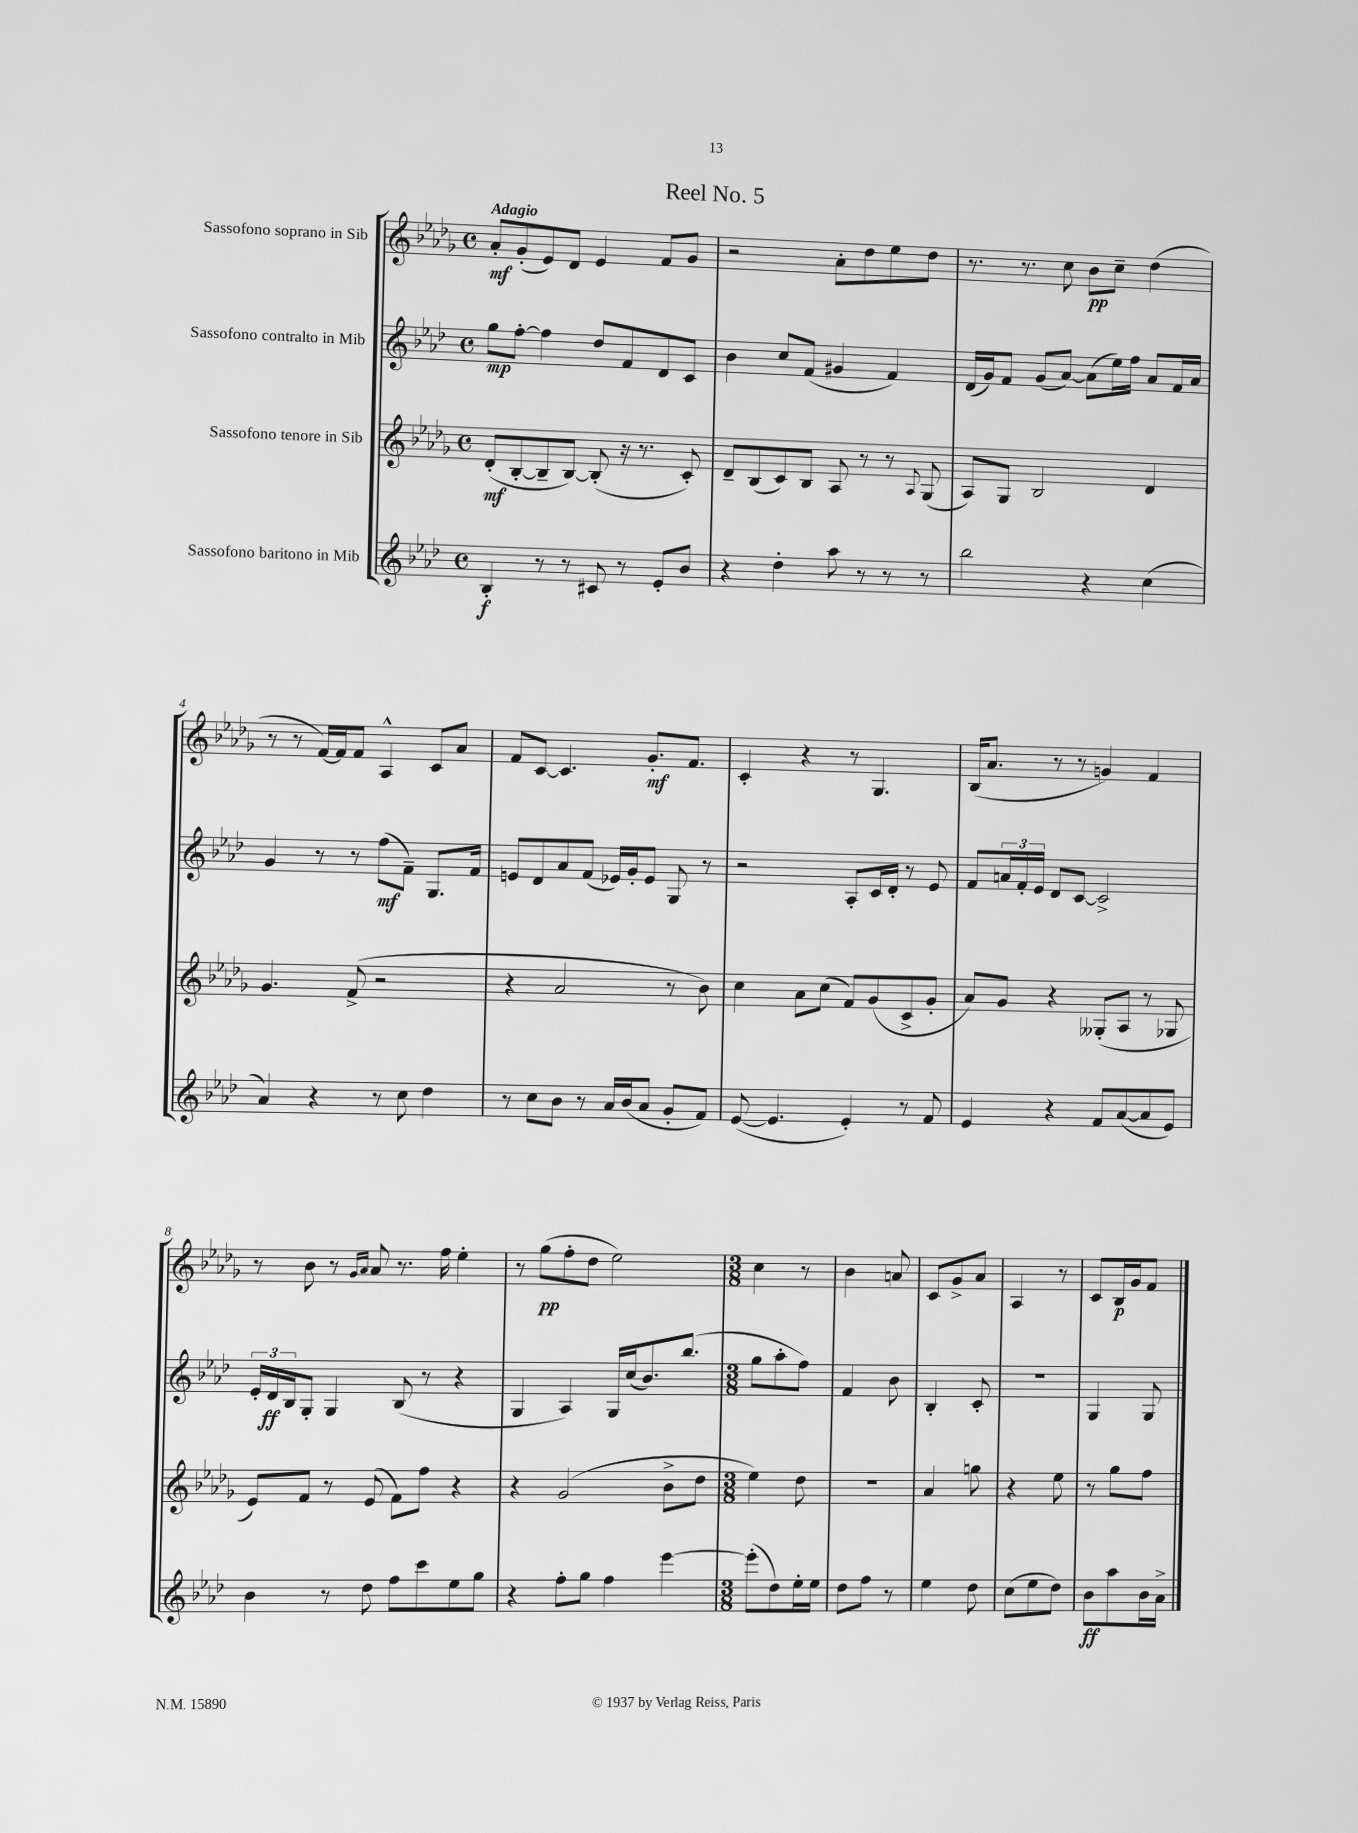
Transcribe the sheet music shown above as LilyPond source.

\header { title = "Reel No. 5" }
<<
\new StaffGroup <<
\new Staff = "s0" \with { instrumentName = "Sassofono soprano in Sib" } {
    \clef treble \key des \major \defaultTimeSignature \time 4/4 \tempo "Adagio"
    aes'8-.\mf ges'8-.( ees'8) des'8 ees'4 f'8 ges'8 |
    r2 aes'8-. des''8 ees''8 des''8 |
    r8. r8. c''8 bes'8\pp c''8-- des''4( |
    r8 r8 f'16~) f'16 f'8 aes4-^ c'8 aes'8 |
    f'8 c'8~ c'4. ges'8.-.\mf f'8. |
    c'4-. r4 r8 ges4. |
    bes16( aes'8. r8 r8 g'4) f'4 |
    r8 bes'8 r8 \grace { ges'16 aes'16 } aes'8 r8. f''16 ees''4-. |
    r8 ges''8\pp( f''8-. des''8 ees''2) |
    \numericTimeSignature \time 3/8 c''4 r8 |
    bes'4 a'8 |
    c'8 ges'8-> aes'8 |
    aes4 r8 |
    c'8 bes16\p ges'16 f'8 \bar "|." |
}
\new Staff = "s1" \with { instrumentName = "Sassofono contralto in Mib" } {
    \clef treble \key aes \major \defaultTimeSignature \time 4/4
    g''8\mp f''8~-. f''4 des''8 f'8 des'8 c'8 |
    bes'4 c''8 f'8( gis'4 f'4) |
    des'16( g'16) f'8 g'8( aes'8~) aes'8( ees''16) f''16 aes'8 f'16 aes'16 |
    g'4 r8 r8 f''8\mf( f'8--) g8. f'16 |
    e'8 des'8 aes'8 f'8( ees'16) g'16-. ees'8 g8 r8 |
    r2 aes8-. c'16 des'16-. r8 ees'8 |
    f'8 \tuplet 3/2 { a'16 f'16-. ees'16 } des'8 c'8~ c'2-> |
    \tuplet 3/2 { ees'16-. des'16\ff bes16 } g8-. g4 bes8( r8 r4 |
    g4 aes4) g16 c''16( bes'8.) bes''8.( |
    \numericTimeSignature \time 3/8 g''8 aes''8-. f''8) |
    f'4 bes'8 |
    bes4-. c'8-. |
    R4. |
    g4 g8 \bar "|." |
}
\new Staff = "s2" \with { instrumentName = "Sassofono tenore in Sib" } {
    \clef treble \key des \major \defaultTimeSignature \time 4/4
    des'8-.\mf( bes8~-. bes8-- bes8~) bes8-.( r16 r8. c'8-.) |
    des'8-- bes8( c'8) bes8 aes8 r8 r8 \appoggiatura { aes8 } ges8( |
    aes8) ges8 bes2 des'4 |
    ges'4. f'8->( r2 |
    r4 aes'2 r8 bes'8) |
    c''4 aes'8 c''8( f'8) ges'8( c'8-> ges'8-. |
    aes'8) ges'8 r4 geses8-.( aes8 r8 ges8 |
    ees'8) f'8 r8 ees'8( f'8) f''8 r4 |
    r4 ges'2( bes'8-> des''8 |
    \numericTimeSignature \time 3/8 ees''4) des''8 |
    R4. |
    aes'4 g''8 |
    r4 ees''8 |
    r8 ges''8 f''8 \bar "|." |
}
\new Staff = "s3" \with { instrumentName = "Sassofono baritono in Mib" } {
    \clef treble \key aes \major \defaultTimeSignature \time 4/4
    bes4-.\f r8 r8 cis'8 r8 ees'8-. bes'8 |
    r4 des''4-. aes''8 r8 r8 r8 |
    bes''2 r4 c''4( |
    aes'4) r4 r8 c''8 des''4 |
    r8 c''8 bes'8 r8 aes'16 bes'16( aes'8 g'8-. f'8) |
    ees'8~( ees'4. ees'4-.) r8 f'8 |
    ees'4 r4 f'8 aes'8~( aes'8 ees'8) |
    bes'4 r8 des''8 f''8 c'''8 ees''8 g''8 |
    r4 f''8-. g''8 f''4 ees'''4~ |
    \numericTimeSignature \time 3/8 ees'''8-.( des''8) ees''16-. ees''16 |
    des''8 f''8 r8 |
    ees''4 des''8 |
    c''8( ees''8 des''8) |
    bes'8\ff aes''8 bes'16 aes'16-> \bar "|." |
}
>>
>>
